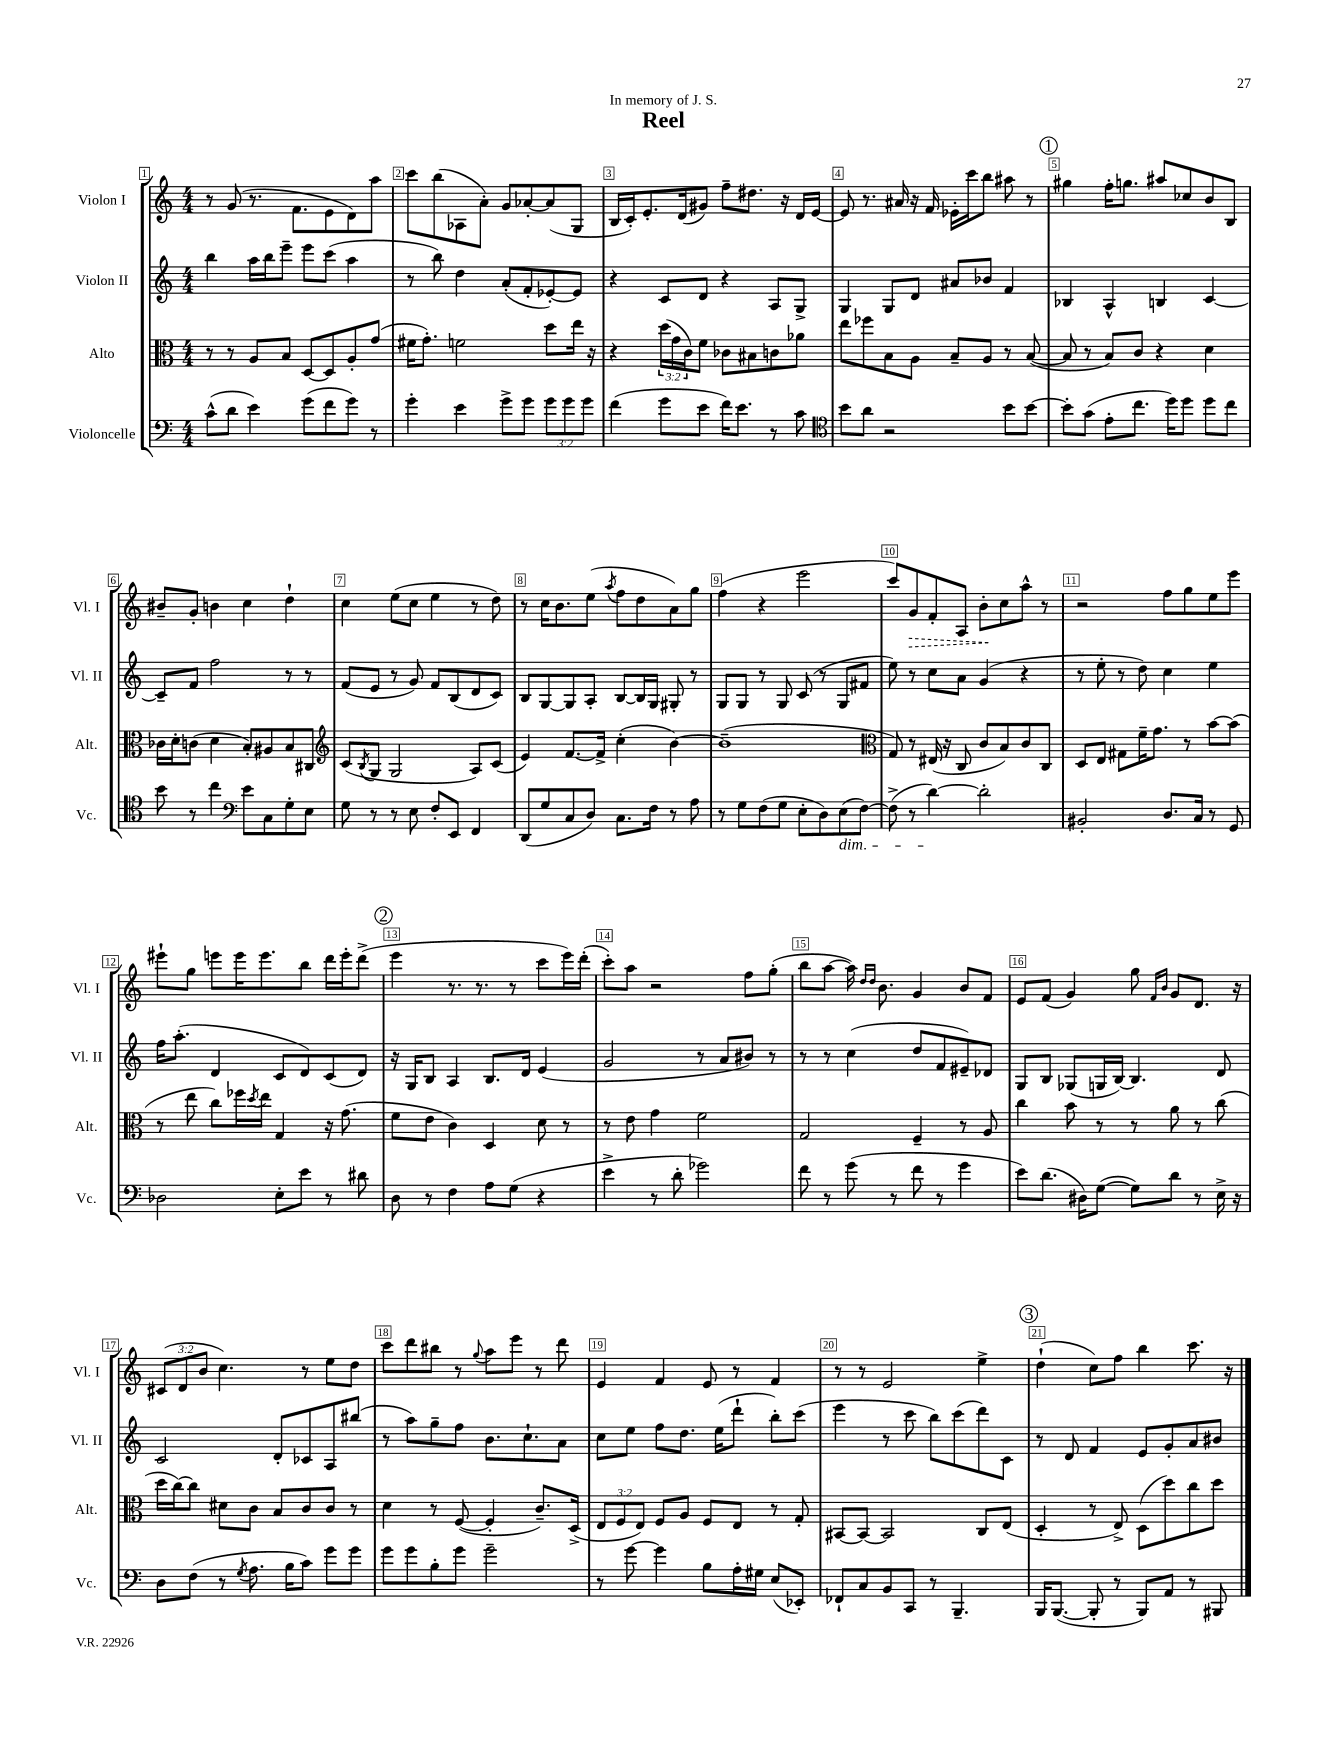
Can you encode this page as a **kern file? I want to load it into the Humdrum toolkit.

**kern	**kern	**kern	**kern	**dynam
*part4	*part3	*part2	*part1	*part1
*staff4	*staff3	*staff2	*staff1	*staff1
*I"Violoncelle	*I"Alto	*I"Violon II	*I"Violon I	*
*I'Vc.	*I'Alt.	*I'Vl. II	*I'Vl. I	*
*clefF4	*clefC3	*clefG2	*clefG2	*
*k[]	*k[]	*k[]	*k[]	*
*M4/4	*M4/4	*M4/4	*M4/4	*
=1	=1	=1	=1	=1
(8c^^\L	8r	4bb\	8r	.
8d\J	8r	.	(8g/	.
4e\)	8A/L	16aa\LL	8.r	.
.	.	16bb\J	.	.
.	8B/J	8eee~\J	.	.
.	.	.	8.f\L	.
(8g\L	[8D/L	8eee\L	.	.
8f\	8D/]	(8ccc\J	8e\	.
8g\J)	8A'/	4aa\	8d\)	.
8r	(8g/J	.	8aa\J	.
=2	=2	=2	=2	=2
4g'\	16f#X\KL	8r	8ccc\L	.
.	8.g'\J)	.	.	.
.	.	8bb\)	(8bb\	.
4e\	2fn\	4dd\	8A-X\	.
.	.	.	8a'\J)	.
8g^\L	.	(8a'/L	8g/L	.
8g\J	.	8f'/	[8a-X'/	.
12g\L	8dd\L	[8e-X'/)	(8a-/]	.
12g\	.	.	.	.
.	16ee\Jk	8e-/J]	8G/J	.
12g\J	.	.	.	.
.	16r	.	.	.
=3	=3	=3	=3	=3
(4f\	4r	4r	16B/LL	.
.	.	.	16c'/J)	.
.	.	.	8.e'/	.
8g\L	(24dd\LL	8c/L	.	.
.	24g\	.	.	.
.	.	.	(16d/k	.
.	24c\J)	.	.	.
8e\J	8f\J	8d/J	8g#X/J)	.
16f\KL)	8c-X\L	4r	8ff~\L	.
8.e\J	.	.	.	.
.	8B#X\	.	8.dd#X\J	.
8r	8cn\	8A/L	.	.
.	.	.	16r	.
8c\	8a-X\J	8G^/J	16d/LL	.
.	.	.	[16e/JJ	.
=4	=4	=4	=4	=4
*clefC4	*	*	*	*
8b\L	8ee\L	4G/	8e/]	.
8a\J	8ff-X\	.	8.r	.
2r	8B\	8G/L	.	.
.	.	.	16a#X/	.
.	8A\J	8d/J	16r	.
.	.	.	16f/	.
.	8B~/L	8a#X/L	16e-X'\LL	.
.	.	.	16ccc\J	.
.	8A/J	8b-X/J	8bb\J	.
8b\L	8r	4f/	8aa#X\	.
[8b\J	([8B/	.	8r	.
!!LO:REH:place=s1:t=1
=5	=5	=5	=5	=5
8b'\L]	8B/]	4B-X/	4gg#X\	.
(8g\J	8r	.	.	.
8e'\L	8B/L)	4A^^/	16ff'\KL	.
.	.	.	8.ggn\J	.
8.cc\J	8c/J	.	.	.
.	4r	4Bn/	8aa#X/L	.
16dd\KL)	.	.	.	.
8dd\J	.	.	8cc-X/	.
8dd\L	4d\	[4c/	8b/	.
8cc\J	.	.	8B/J	.
!!LO:LB:g=z
=6	=6	=6	=6	=6
8b\	16c-X\LL	8c~/L]	8b#X~/L	.
.	16d'\J	.	.	.
8r	(8cn\J	8f/J	8g'/J	.
4cc\	4d\	2ff\	4bn\	.
*clefF4	*	*	*	*
8e\L	8B'/L)	.	4cc\	.
8C\	8A#X/	.	.	.
8G'\	8B/	8r	4dd`\	.
8E\J	8C#X/J	8r	.	.
=7	=7	=7	=7	=7
*	*clefG2	*	*	*
8G\	(8c/L	(8f/L	4cc\	.
.	8qB/	.	.	.
8r	8G/J	8e/J	.	.
8r	2G/	8r	(8ee\L	.
8E\	.	8g/)	8cc\J	.
8F'/L	.	8f/L	4ee\	.
8EE/J	.	(8B/	.	.
4FF/	8A/L)	8d/	8r	.
.	(8c/J	8c/J)	8dd\)	.
=8	=8	=8	=8	=8
(8DD/L	4e/)	8B/L	8r	.
8G/	.	[8G/	16cc\KL	.
.	.	.	8.b\	.
8C/	[8.f/L	8G/]	.	.
8D/J)	.	8A'/J	(8ee\J	.
.	16f^/Jk]	.	.	.
.	.	.	8qaa/	.
8.C\L	(4cc'\	[8B/L	8ff\L	.
.	.	16B/L]	8dd\	.
16F\Jk	.	16G/JJ	.	.
8r	[4b\)	8G#X'/	8a\)	.
8A\	.	8r	8gg\J	.
=9	=9	=9	=9	=9
8r	(1b~]	8G/L	(4ff\	.
8G\L	.	8G/J	.	.
(8F\	.	8r	4r	.
8G\J	.	8G/	.	.
8E'\L	.	(8c/	2eee\	.
8D\)	.	8r	.	.
!LO:TX:b:i:t=dim.	!	!	!	!
(8E\	.	8G/L	.	.
[8F\J)	.	8f#X/J	.	.
=10	=10	=10	=10	=10
*	*clefC3	*	*	*
(8F^\]	8G/)	8ee\)	8ccc/L)	.
!	!	!	!	!LO:HP:b
8r	8r	8r	8g/	>
[4d\)	(16E#X/	8cc\L	8f'/	.
.	16r	.	.	.
.	8C/	8a\J	8A/J	.
2d'\]	8c/L	(4g/	8b'\L	.
.	8B/)	.	8cc\	]
.	8c/	4r	8aa^^\J	.
.	8C/J	.	8r	.
=11	=11	=11	=11	=11
2BB#X'/	8D/L	8r	2r	.
.	8E/J	8ee'\	.	.
.	8G#X\L	8r	.	.
.	16f~\K	8dd\)	.	.
.	8.g\J	.	.	.
8.D/L	.	4cc\	8ff\L	.
.	8r	.	8gg\	.
16C/Jk	.	.	.	.
8r	[8b\L	4ee\	8ee\	.
8GG/	(8b\J]	.	8eee\J	.
!!LO:LB:g=z
=12	=12	=12	=12	=12
2D-X\	8r	16ff\KL	8eee#X`\L	.
.	.	(8.aa'\J	.	.
.	8ee\	.	8gg\J	.
.	8cc\L)	4d/	8eeen\L	.
.	16ff-X\L	.	16eee\K	.
.	8qdd/	.	.	.
.	16ee\JJ	.	8.eee\	.
8E'\L	4G/	8c/L	.	.
8e\J	.	8d/)	8bb\J	.
8r	16r	(8c/	16ddd\LL	.
.	(8.g\	.	16eee'\J	.
8d#X\	.	8d/J)	(8ddd^\J	.
!!LO:REH:place=s1:t=2
=13	=13	=13	=13	=13
8D\	8f\L	16r	4eee\	.
.	.	16G/KL	.	.
8r	8e\J	8B/J	.	.
4F\	4c\)	4A/	8.r	.
.	.	.	8.r	.
8A\L	4D/	8.B/L	.	.
(8G\J	.	.	8r	.
.	.	16d/Jk	.	.
4r	8d\	(4e/	8ccc\L	.
.	8r	.	16eee\L)	.
.	.	.	(16ddd'\JJ	.
=14	=14	=14	=14	=14
4e^\	8r	2g/	8ccc'\L)	.
.	8e\	.	8aa\J	.
8r	4g\	.	2r	.
8d'\	.	.	.	.
2g-X\)	2f\	8r	.	.
.	.	8a/L	.	.
.	.	8b#X/J)	8ff\L	.
.	.	8r	(8gg'\J	.
=15	=15	=15	=15	=15
8f\	2G/	8r	8bb\L	.
8r	.	8r	[8aa\J	.
(8g\	.	(4cc\	16aa\])	.
.	.	.	16qqdd/LL	.
.	.	.	16qqdd/JJ	.
.	.	.	8.b\	.
8r	.	.	.	.
8f\	4F~/	8dd/L	4g/	.
8r	.	8f/	.	.
4g\	8r	8e#X~/)	8b/L	.
.	8A/	8d-X/J	8f/J	.
=16	=16	=16	=16	=16
8e\L)	4cc\	8G/L	8e/L	.
(8.d\J	.	8B/J	(8f/J	.
.	8b\	(8G-X/L	4g/)	.
16D#X\KL)	.	.	.	.
([8G\J	8r	16Gn/L	.	.
.	.	[16B/JJ)	.	.
8G\L])	8r	4.B/]	8gg\	.
.	.	.	16qqf/LL	.
.	.	.	16qqb/JJ	.
8d\J	8a\	.	8g/L	.
8r	8r	.	8.d/J	.
16E^\	(8cc\	8d/	.	.
16r	.	.	16r	.
!!LO:LB:g=z
=17	=17	=17	=17	=17
8D\L	16dd\LL	2c/	(12c#X/L	.
.	[16cc\J)	.	.	.
.	.	.	12d/	.
(8F\J	8cc\J]	.	.	.
.	.	.	12b/J	.
8r	8d#X\L	.	4.cc\)	.
8qG/	.	.	.	.
8.A\	8c\J	.	.	.
.	8B/L	8d'/L	.	.
16B\KL	.	.	.	.
8c\J)	8c/	8c-X/	8r	.
8g\L	8c/J	8A/	8ee\L	.
8g\J	8r	(8bb#X/J	8dd\J	.
=18	=18	=18	=18	=18
8g\L	4d\	8r	8ccc\L	.
8g\	.	8aa\L)	8ddd\	.
8B'\	8r	8gg~\	8bb#X\J	.
8g\J	([8F/	8ff\J	8r	.
.	.	.	8qqgg/	.
2g~\	4F'/]	8.b\L	8aa\L	.
.	.	.	8eee\J	.
.	.	8.cc`\	.	.
.	8.c~/L)	.	8r	.
.	.	8a\J	8ddd\	.
.	(16D^/Jk	.	.	.
=19	=19	=19	=19	=19
8r	12E/L	8cc\L	4e/	.
.	12F/	.	.	.
[8g\	.	8ee\J	.	.
.	12E/J)	.	.	.
4g\]	8F/L	8ff\L	4f/	.
.	8A/J	8.dd\J	.	.
8B\L	8F/L	.	8e/	.
.	.	(16ee\KL	.	.
16A'\L	8E/J	8ddd`\J	8r	.
16G#X\JJ	.	.	.	.
(8E/L	8r	8bb'\L)	4f/	.
8EE-X'/J)	8G'/	(8ccc\J	.	.
=20	=20	=20	=20	=20
8FF-X`/L	[8BB#X/L	4eee\	8r	.
8C/	8BB#/J_	.	8r	.
8BB/	2BB#/]	8r	2e/	.
8CC/J	.	8ccc\	.	.
8r	.	8bb\L)	.	.
4.BBB~/	.	(8ccc\	.	.
.	8C/L	8ddd\)	4ee^\	.
.	(8E/J	8c\J	.	.
!!LO:REH:place=s1:t=3
=21	=21	=21	=21	=21
16BBB/KL	4D'/	8r	(4dd`\	.
([8.BBB/J	.	.	.	.
.	.	8d/	.	.
8BBB'/]	8r	4f/	8cc\L)	.
8r	8E^/)	.	8ff\J	.
8BBB/L)	(8D\L	8e/L	4bb\	.
8AA/J	8dd\)	8g'/	.	.
8r	8cc\	8a/	8.ccc\	.
8BBB#X/	8dd\J	8b#X/J	.	.
.	.	.	16r	.
==	==	==	==	==
*-	*-	*-	*-	*-
